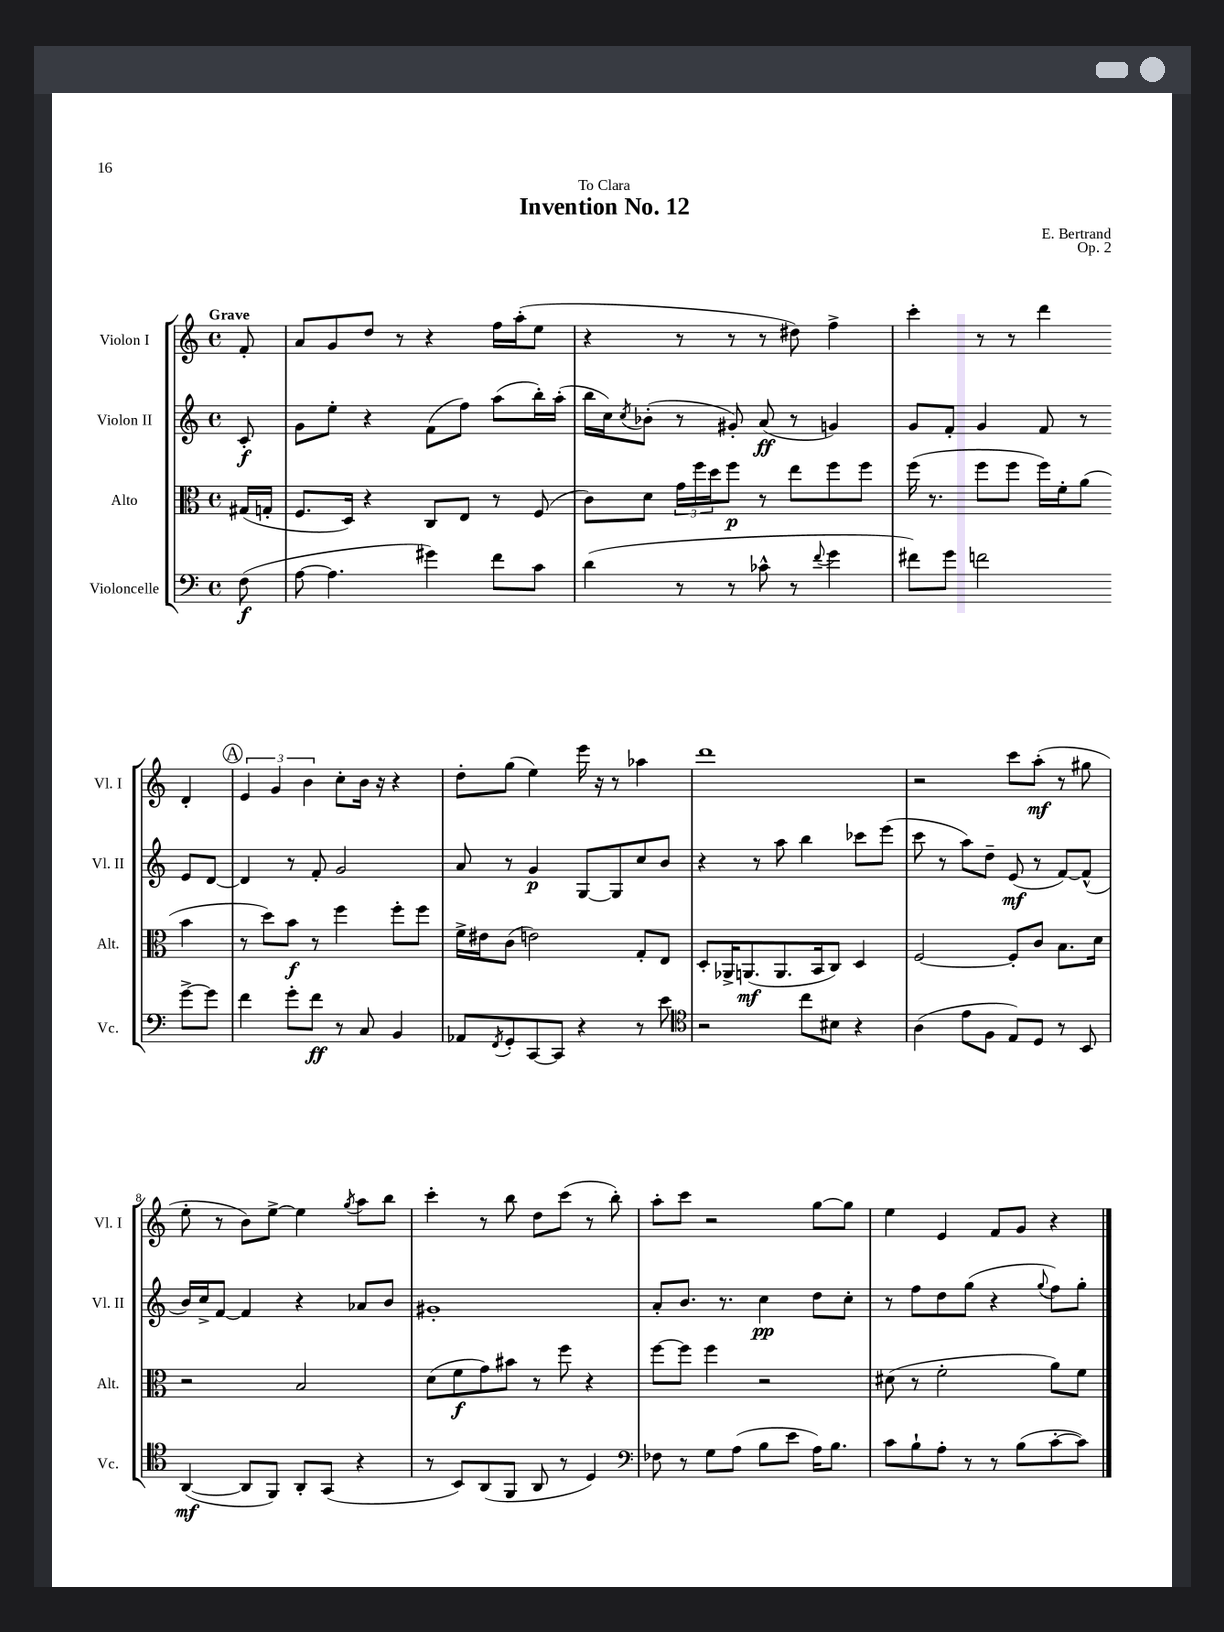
\header { title = "Invention No. 12" composer = "E. Bertrand" dedication = "To Clara" opus = "Op. 2" }
<<
\new StaffGroup <<
\new Staff = "s0" \with { instrumentName = "Violon I" shortInstrumentName = "Vl. I" } {
    \clef treble \key c \major \defaultTimeSignature \time 4/4 \partial 8 \tempo "Grave"
    f'8-. |
    a'8 g'8 d''8 r8 r4 f''16 a''16-.( e''8 |
    r4 r8 r8 r8 dis''8) f''4-> |
    c'''4-. r8 r8 d'''4 d'4-. |
    \mark \markup { \circle "A" } \tuplet 3/2 { e'4 g'4 b'4 } c''8-. b'16 r16 r4 |
    d''8-. g''8( e''4) e'''16 r16 r8 aes''4 |
    d'''1 |
    r2 c'''8 a''8-.\mf( r8 gis''8 |
    e''8-. r8 b'8) e''8~-> e''4 \acciaccatura { g''8 } a''8 b''8 |
    c'''4-. r8 b''8 d''8 c'''8( r8 b''8-.) |
    a''8-. c'''8 r2 g''8~ g''8 |
    e''4 e'4 f'8 g'8 r4 \bar "|." |
}
\new Staff = "s1" \with { instrumentName = "Violon II" shortInstrumentName = "Vl. II" } {
    \clef treble \key c \major \defaultTimeSignature \time 4/4 \partial 8
    c'8-.\f |
    g'8 e''8-. r4 f'8( f''8) a''8( b''16-.) a''16-.( |
    b''16 c''16) \acciaccatura { c''8 } bes'8-.( r8 gis'8-.) a'8\ff( r8 g'4) |
    g'8 f'8-. g'4 f'8 r8 e'8 d'8~ |
    \mark \markup { \circle "A" } d'4 r8 f'8-. g'2 |
    a'8 r8 g'4\p g8~ g8 c''8 b'8 |
    r4 r8 a''8 b''4 ces'''8 e'''8( |
    c'''8 r8 a''8) d''8-- e'8\mf( r8 f'8~) f'8-^( |
    b'16) c''16-> f'8~ f'4 r4 aes'8 b'8 |
    gis'1-. |
    a'8-. b'8. r8. c''4\pp d''8 c''8-. |
    r8 f''8 d''8 g''8( r4 \appoggiatura { g''8 } f''8) g''8-. \bar "|." |
}
\new Staff = "s2" \with { instrumentName = "Alto" shortInstrumentName = "Alt." } {
    \clef alto \key c \major \defaultTimeSignature \time 4/4 \partial 8
    gis16( g16-. |
    f8. d16) r4 c8 e8 r8 f8( |
    c'8) d'8 \tuplet 3/2 { g'16 f''16 d''16 } f''8\p r8 e''8 f''8 f''8 |
    f''16( r8. f''8 f''8 f''16) f'16-. a'8( b'4 |
    \mark \markup { \circle "A" } r8 d''8) b'8\f r8 f''4 f''8-. f''8 |
    f'16-> eis'16 c'8( e'2) g8-. e8 |
    d8-. aes,16-> a,8.\mf( a,8. b,16 c8) d4 |
    f2~ f8-. c'8 b8. d'16 |
    r2 b2 |
    d'8( f'8\f g'8) bis'8 r8 f''8 r4 |
    f''8~ f''8 f''4 r2 |
    dis'8( r8 f'2-. a'8) f'8 \bar "|." |
}
\new Staff = "s3" \with { instrumentName = "Violoncelle" shortInstrumentName = "Vc." } {
    \clef bass \key c \major \defaultTimeSignature \time 4/4 \partial 8
    f8\f( |
    a8~ a4. gis'4) f'8 c'8 |
    d'4( r8 r8 ces'8-^ r8 \appoggiatura { f'8 } g'4 |
    fis'8) g'8 f'2 g'8~-> g'8 |
    \mark \markup { \circle "A" } f'4 g'8-. f'8\ff r8 c8 b,4 |
    aes,8 \acciaccatura { f,8 } g,8-. c,8~ c,8 r4 r8 e'8 |
    \clef tenor r2 c''8 bis8 r4 |
    a4( e'8 f8 e8) d8 r8 b,8 |
    a,4~\mf( a,8 f,8) a,8-. g,8( r4 |
    r8 b,8) a,8( f,8 a,8 r8 d4) |
    \clef bass fes8 r8 g8 a8( b8 e'8 a16) b8. |
    c'8 b8-! a8-. r8 r8 b8( c'8~-. c'8) \bar "|." |
}
>>
>>
